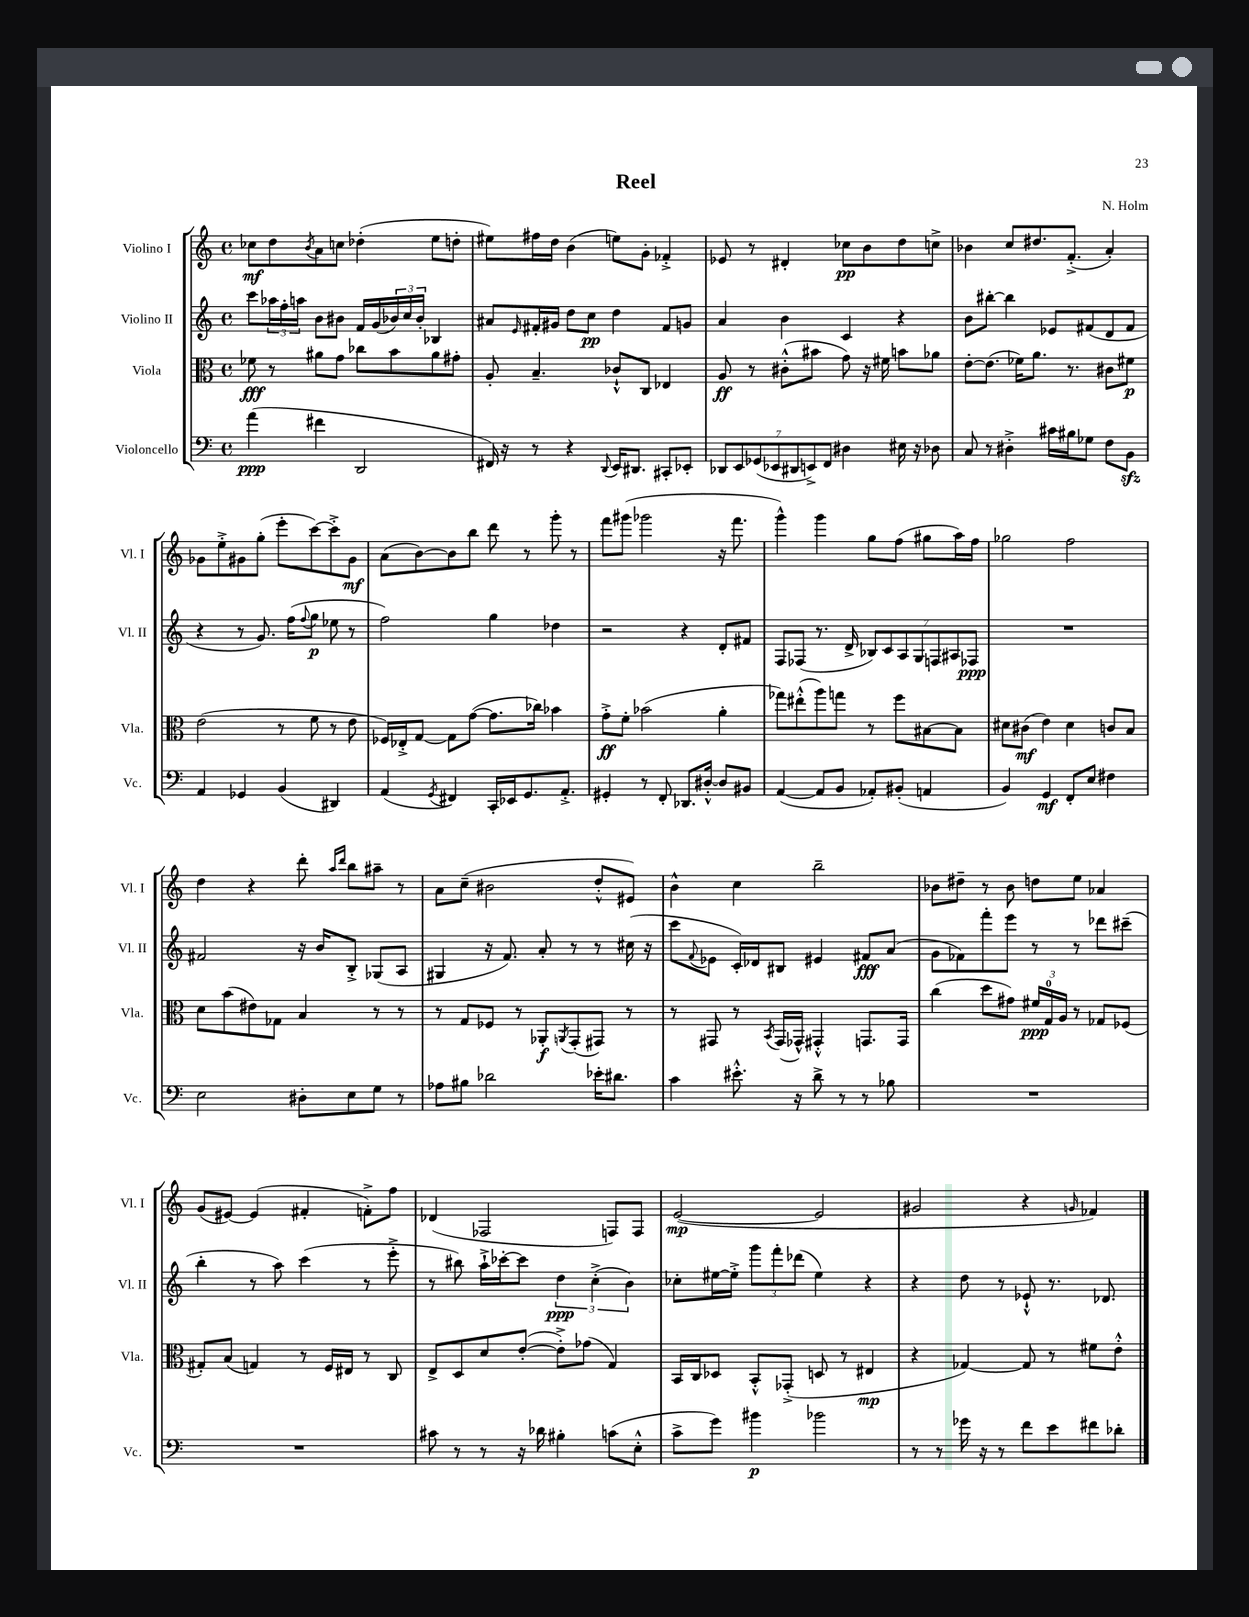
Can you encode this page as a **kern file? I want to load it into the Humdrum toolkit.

**kern	**dynam	**kern	**dynam	**kern	**dynam	**kern	**dynam
*part4	*part4	*part3	*part3	*part2	*part2	*part1	*part1
*staff4	*staff4	*staff3	*staff3	*staff2	*staff2	*staff1	*staff1
*I"Violoncello	*	*I"Viola	*	*I"Violino II	*	*I"Violino I	*
*I'Vc.	*	*I'Vla.	*	*I'Vl. II	*	*I'Vl. I	*
*clefF4	*	*clefC3	*	*clefG2	*	*clefG2	*
*k[]	*	*k[]	*	*k[]	*	*k[]	*
*M4/4	*	*M4/4	*	*M4/4	*	*M4/4	*
*met(c)	*	*met(c)	*	*met(c)	*	*met(c)	*
=1	=1	=1	=1	=1	=1	=1	=1
(4a\	ppp	8f-X\	fff	8ccc\L	.	8cc-X\L	mf
.	.	8r	.	24aa-X\L	.	8dd\	.
.	.	.	.	24ff'\	.	.	.
.	.	.	.	24aan\JJ	.	.	.
.	.	.	.	.	.	8qb/	.
4f#X\	.	8a#X\L	.	8b\L	.	8a\	.
.	.	8g\J	.	8b#X\J	.	8ccn\J	.
2DD/	.	8cc-X\L	.	16f/LL	.	(4dd-X'\	.
.	.	.	.	(16g/	.	.	.
.	.	8b\	.	24b-X/)	.	.	.
.	.	.	.	24cc/	.	.	.
.	.	.	.	24b-'/JJ	.	.	.
.	.	8a#\	.	4B-X/	.	8ee\L	.
.	.	8g#X'\J	.	.	.	8ddn'\J	.
=2	=2	=2	=2	=2	=2	=2	=2
16FF#X/)	.	8A'/	.	8a#X/L	.	8ee#X\L)	.
16r	.	.	.	.	.	.	.
.	.	.	.	16qqe/	.	.	.
8r	.	4.B~/	.	16f#X'/L	.	16ff#X\L	.
.	.	.	.	16g#X/JJ	.	16dd\JJ	.
4r	.	.	.	8dd\L	.	(4b\	.
.	.	.	.	8cc\J	pp	.	.
8qqDD/	.	.	.	.	.	.	.
16EE/KL	.	8c-X`^^/L	.	4dd\	.	8een\L)	.
8.DD#X/J	.	.	.	.	.	.	.
.	.	8C/J	.	.	.	8g'\J	.
8CC#X'/L	.	4E-X/	.	8f#/L	.	4f-X'^/	.
8EE-X'/J	.	.	.	8gn/J	.	.	.
=3	=3	=3	=3	=3	=3	=3	=3
14DD-X/L	.	8A/	ff	4a/	.	8e-X/	.
14EE/	.	.	.	.	.	.	.
.	.	8r	.	.	.	8r	.
(14GG-X/	.	.	.	.	.	.	.
14EE-X/	.	.	.	.	.	.	.
.	.	(8c#X'^^\L	.	4b\	.	4d#X'/	.
14DD#X/	.	.	.	.	.	.	.
14EEn^/)	.	.	.	.	.	.	.
.	.	8b#X\J	.	.	.	.	.
14FF/J	.	.	.	.	.	.	.
4D#X\	.	8g\)	.	4c/	.	8cc-X\L	pp
.	.	16r	.	.	.	8b\	.
.	.	16f#X\	.	.	.	.	.
16E#X\	.	8bn\L	.	4r	.	8dd\	.
16r	.	.	.	.	.	.	.
8D-X\	.	8a-X\J	.	.	.	8ccn^\J	.
=4	=4	=4	=4	=4	=4	=4	=4
8C/	.	[8e'\L	.	8b\L	.	4b-X\	.
8r	.	(8.e\J]	.	[8bb#X'\J	.	.	.
4D#X'^\	.	.	.	4bb#\]	.	8cc/L	.
.	.	16f-X\KL)	.	.	.	.	.
.	.	8.a\J	.	.	.	8.dd#X/	.
16c#X\LL	.	.	.	8e-X/L	.	.	.
16B#X\J	.	8.r	.	.	.	(8.f'^/J	.
8G-X\J	.	.	.	(8f#X/	.	.	.
8F\L	.	8c#X\L	.	8d/	.	4a'/)	.
8BBzz\J	.	8f#X\J	p	8f#/J	.	.	.
!!LO:LB:g=z
=5	=5	=5	=5	=5	=5	=5	=5
4AA/	.	(2e\	.	4r	.	8g-X\L	.
.	.	.	.	.	.	8ee'^\	.
4GG-X/	.	.	.	8r	.	8g#X\	.
.	.	.	.	8.g/)	.	(8gg'\J	.
(4BB/	.	8r	.	.	.	8eee'\L	.
.	.	.	.	(16ff\KL	.	.	.
.	.	.	.	8qqff/	.	.	.
.	.	8f\	.	8gg\J	p	[8ccc\)	.
4DD#X/)	.	8r	.	8ee-X\	.	8ccc'^\]	.
.	.	8e\	.	8r	.	8g#\J	mf
=6	=6	=6	=6	=6	=6	=6	=6
(4AA/	.	16F-X/LL)	.	2ff\)	.	(8a\L	.
.	.	16E-X'^/J	.	.	.	.	.
.	.	[8G/J	.	.	.	[8b\)	.
8qGG/	.	.	.	.	.	.	.
4FF#X/)	.	8G\L]	.	.	.	8b\]	.
.	.	([8g\J	.	.	.	8bb\J	.
16CC'/LL	.	8.g\L]	.	4gg\	.	8ddd\	.
16EE-X/J	.	.	.	.	.	.	.
8.GG/	.	.	.	.	.	8r	.
.	.	16cc-X\Jk)	.	.	.	.	.
.	.	4b-X\	.	4dd-X\	.	8ggg'\	.
8.AA'^/J	.	.	.	.	.	.	.
.	.	.	.	.	.	8r	.
=7	=7	=7	=7	=7	=7	=7	=7
4GG#X'/	.	8g'^\L	ff	2r	.	8fff\L	.
.	.	8f'\J	.	.	.	(8ggg#X\J	.
8r	.	(2b-X\	.	.	.	2ggg-X\	.
8FF'/	.	.	.	.	.	.	.
8.DD-X/L	.	.	.	4r	.	.	.
[16D#X'^^/Jk	.	.	.	.	.	.	.
8D#/L]	.	4a'\	.	8d'/L	.	16r	.
.	.	.	.	.	.	8.fff\	.
8BB#X/J	.	.	.	8f#X/J	.	.	.
=8	=8	=8	=8	=8	=8	=8	=8
([4AA/	.	8gg-X\L)	.	8F/L	.	4ggg^^\)	.
.	.	(8ee#X'^^\	.	(8F-X/J	.	.	.
8AA/L]	.	8aa\)	.	8.r	.	4ggg\	.
8BB/J	.	8ggn\J	.	.	.	.	.
.	.	.	.	16d^/	.	.	.
8AA-X'/L)	.	8r	.	14B-X/L)	.	8gg\L	.
.	.	.	.	14c/	.	.	.
(8BB#X'/J	.	8ff\L	.	.	.	(8ff\J	.
.	.	.	.	14A/	.	.	.
.	.	.	.	14G/	.	.	.
4AAn/	.	[8B#X\	.	.	.	8gg#X\L	.
.	.	.	.	14Fn/	.	.	.
.	.	.	.	14A#X/	.	.	.
.	.	8B#\J]	.	.	.	16aa\L)	.
.	.	.	.	14F-X/J	ppp	.	.
.	.	.	.	.	.	16ff\JJ	.
=9	=9	=9	=9	=9	=9	=9	=9
4BB/)	.	8d#X\L	.	1r	.	2gg-X\	.
.	.	(8c#X\J	mf	.	.	.	.
4GG/	mf	4e\)	.	.	.	.	.
8FF'/L	.	4d#\	.	.	.	2ff\	.
8E/J	.	.	.	.	.	.	.
4F#X\	.	8cn/L	.	.	.	.	.
.	.	8B/J	.	.	.	.	.
!!LO:LB:g=z
=10	=10	=10	=10	=10	=10	=10	=10
2E\	.	8d\L	.	2f#X/	.	4dd\	.
.	.	(8b\	.	.	.	.	.
.	.	8e#X\)	.	.	.	4r	.
.	.	8G-X\J	.	.	.	.	.
8D#X'\L	.	4B/	.	16r	.	8ddd'\	.
.	.	.	.	16b/KL	.	.	.
.	.	.	.	.	.	16qqaa/LL	.
.	.	.	.	.	.	16qqddd/JJ	.
8E\	.	.	.	8B'^/J	.	8bb\L	.
8G\J	.	8r	.	(8G-X/L	.	8aa#X~\J	.
8r	.	8r	.	8A/J	.	8r	.
=11	=11	=11	=11	=11	=11	=11	=11
8A-X\L	.	8r	.	4G#X/	.	8a\L	.
8B#X\J	.	8G/L	.	.	.	(8cc~\J	.
2d-X\	.	8F-X/J	.	16r	.	2b#X\	.
.	.	.	.	8.f/)	.	.	.
.	.	8r	.	.	.	.	.
.	.	8AA-X'/L	f	8a'/	.	.	.
.	.	8qAAn/	.	.	.	.	.
.	.	(8GG'/	.	8r	.	.	.
16e-X'\KL	.	8GG#X/J)	.	8r	.	8dd'^^/L	.
8.d#X\J	.	.	.	.	.	.	.
.	.	8r	.	(16cc#X\	.	8e#X/J)	.
.	.	.	.	16r	.	.	.
=12	=12	=12	=12	=12	=12	=12	=12
4c\	.	8r	.	8ccc\L	.	4b^^\	.
.	.	.	.	8qqf/	.	.	.
.	.	8GG#X/	.	8e-X\J	.	.	.
8.e#X'^^\	.	8r	.	16c'/LL)	.	4cc\	.
.	.	.	.	16d-X/J	.	.	.
.	.	8qBB/	.	.	.	.	.
.	.	(16GG#/LL	.	8B#X/J	.	.	.
16r	.	16GG-X^^/JJ)	.	.	.	.	.
8d^\	.	4GG#X'^^/	.	4e#X/	.	2bb~\	.
8r	.	.	.	.	.	.	.
8r	.	8.GGn/L	.	8f#X/L	fff	.	.
8B-X\	.	.	.	(8a/J	.	.	.
.	.	16GG/Jk	.	.	.	.	.
=13	=13	=13	=13	=13	=13	=13	=13
1r	.	(4cc\	.	8g\L	.	8b-X\L	.
.	.	.	.	8f-X\)	.	8dd#X~\J	.
.	.	8dd\L	.	8fff'\	.	8r	.
.	.	8g#X\J)	.	8eee\J	.	8b-\	.
.	.	24f#X/LL	ppp	8r	.	8ddn\L	.
.	.	24G/	.	.	.	.	.
.	.	24A/JJ	.	.	.	.	.
.	.	8r	.	8r	.	8ee\J	.
.	.	8G-X/L	.	8ddd-X\L	.	4a-X/	.
.	.	(8F-X/J	.	(8ccc#X~\J	.	.	.
!!LO:LB:g=z
=14	=14	=14	=14	=14	=14	=14	=14
1r	.	8G#X'/L)	.	4bb'\	.	(8g/L	.
.	.	(8B/J	.	.	.	[8e#X/J)	.
.	.	4Gn/)	.	8r	.	(4e#/]	.
.	.	.	.	8aa\)	.	.	.
.	.	8r	.	(4ccc\	.	4f#X'/	.
.	.	16F/LL	.	.	.	.	.
.	.	16E#X/JJ	.	.	.	.	.
.	.	8r	.	8r	.	8fn'^\L)	.
.	.	8C/	.	8eee'^\	.	8ff\J	.
=15	=15	=15	=15	=15	=15	=15	=15
8c#X\	.	8E^/L	.	8r	.	(4d-X/	.
8r	.	8D/	.	8bb#X\)	.	.	.
8r	.	8d/	.	16aa`^\LL	.	2F-X/	.
.	.	.	.	[16ccc-X'\J	.	.	.
16r	.	([8e'/J	.	8ccc-\J]	.	.	.
16d-X\	.	.	.	.	.	.	.
4B#X'\	.	8e'^\L])	.	6dd\	ppp	.	.
.	.	(8g-X\J	.	.	.	.	.
.	.	.	.	(6cc'^\	.	.	.
(8cn\L	.	4G/)	.	.	.	8Fn/L)	.
.	.	.	.	6b\)	.	.	.
8E'^^\J	.	.	.	.	.	8F/J	.
=16	=16	=16	=16	=16	=16	=16	=16
8c^\L	.	16BB/LL	.	8cc-X'\L	.	([2e/	mp
.	.	16C/J	.	.	.	.	.
8g\J)	.	8D-X/J	.	[16ee#X\L	.	.	.
.	.	.	.	16ee#'^\JJ]	.	.	.
4b#X\	p	8BB'^^/L	.	12ggg\L	.	.	.
.	.	.	.	12fff'\	.	.	.
.	.	(8GG-X'^/J	.	.	.	.	.
.	.	.	.	(12ddd-X\J	.	.	.
2b-X\	.	8Dn/	.	4ee#\)	.	2e/]	.
.	.	8r	.	.	.	.	.
.	.	4E#X/	mp	4r	.	.	.
=17	=17	=17	=17	=17	=17	=17	=17
8r	.	4r	.	4r	.	2g#X/	.
8r	.	.	.	.	.	.	.
16g-X\	.	[4G-X/)	.	8dd\	.	.	.
16r	.	.	.	.	.	.	.
8r	.	.	.	8r	.	.	.
8f\L	.	8G-/]	.	8e-X`^^/	.	4r	.
8e\	.	8r	.	8.r	.	.	.
.	.	.	.	.	.	16qqgn/	.
8f#X\	.	8f#X\L	.	.	.	4f-X/)	.
.	.	.	.	8.d-X/	.	.	.
8d-X'\J	.	8e'^^\J	.	.	.	.	.
==	==	==	==	==	==	==	==
*-	*-	*-	*-	*-	*-	*-	*-
